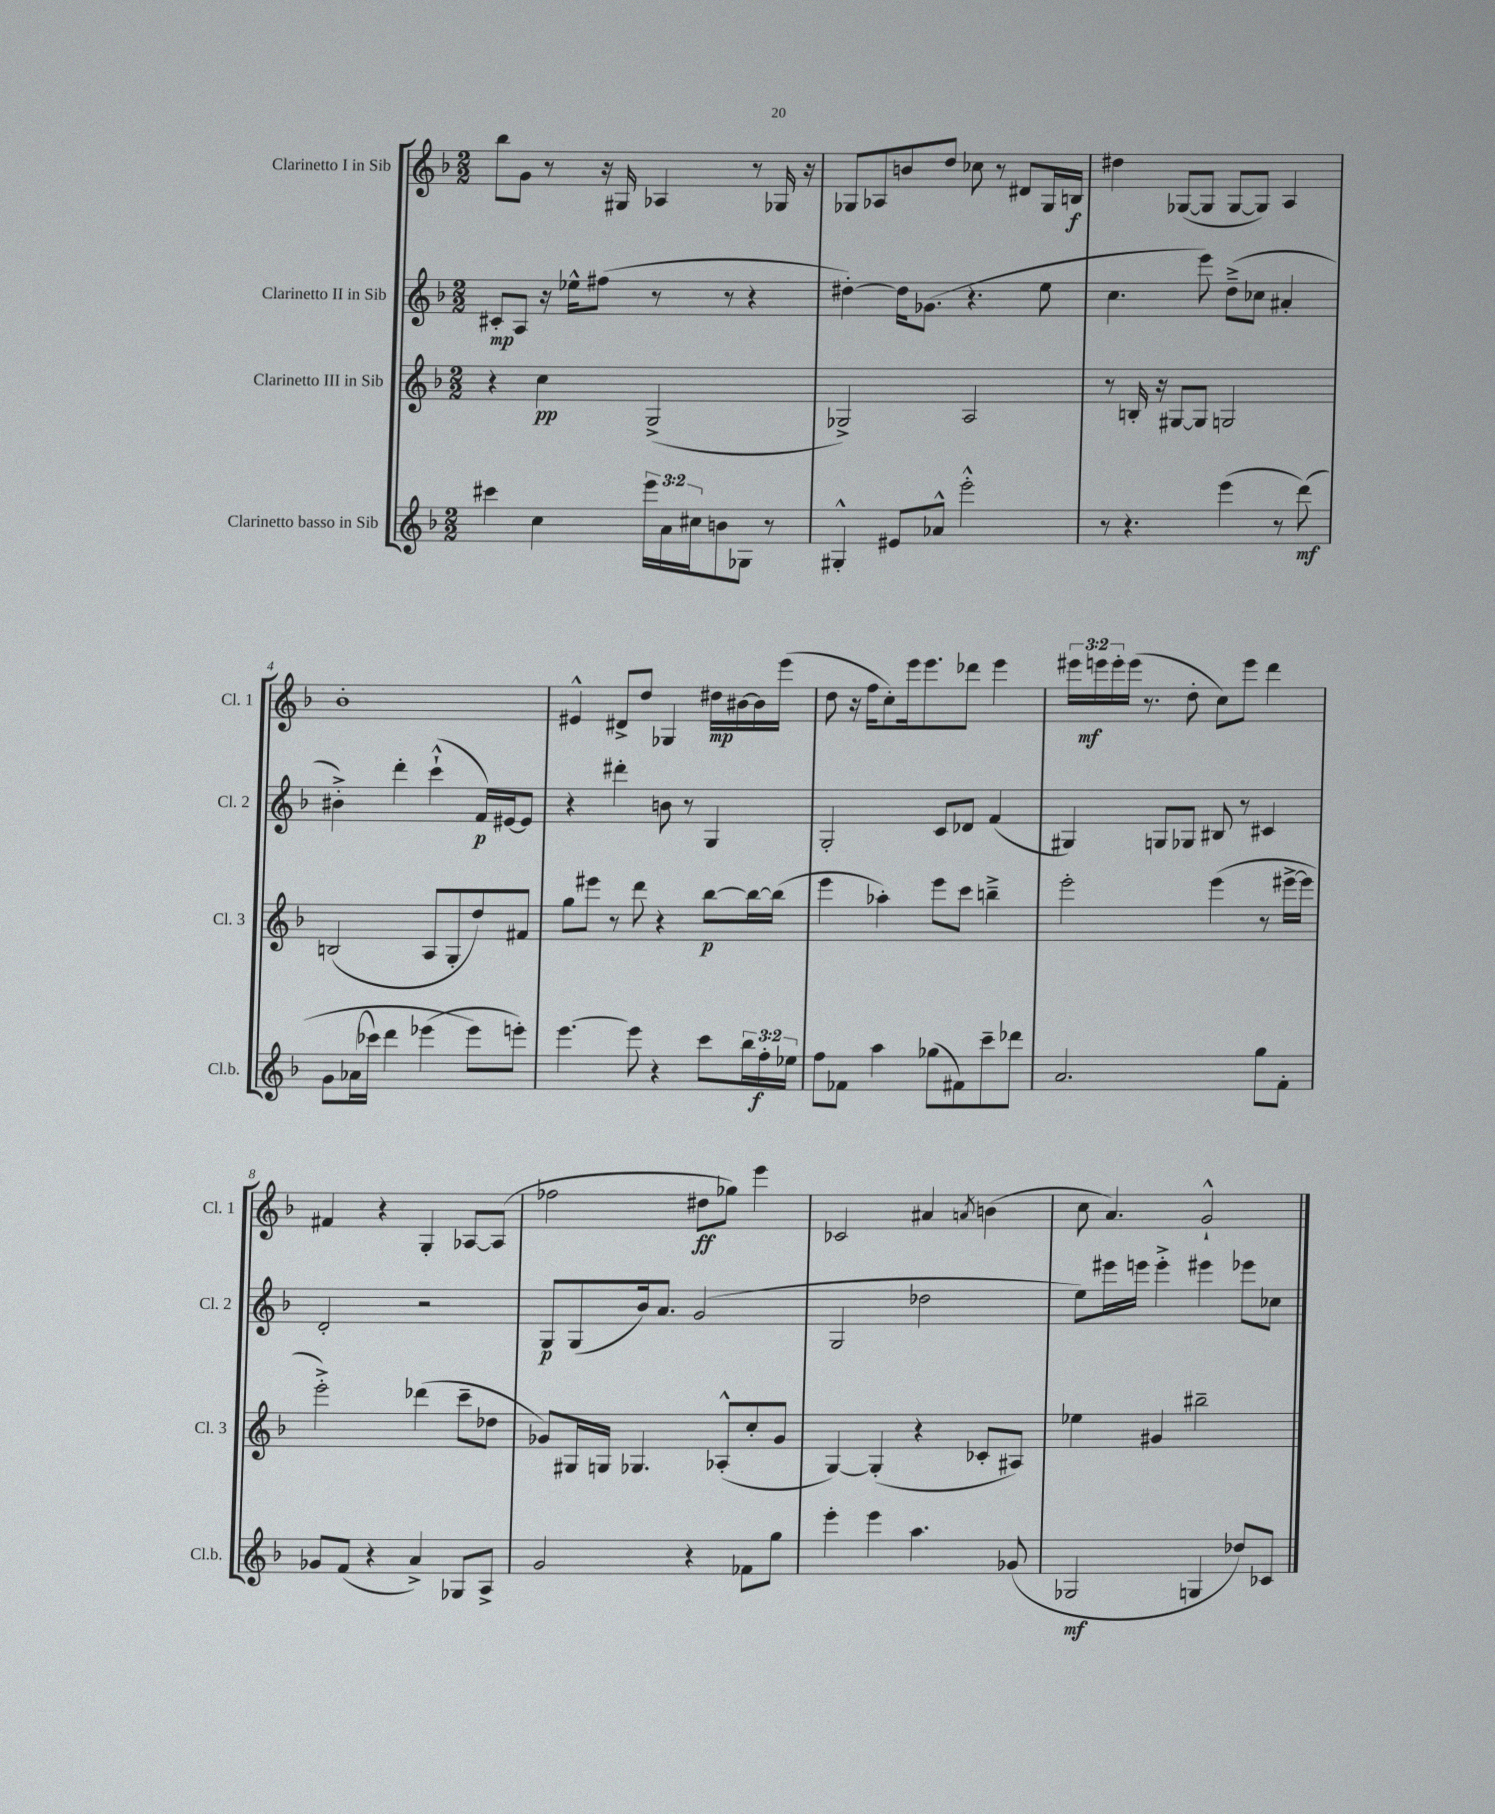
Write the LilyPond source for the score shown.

<<
\new StaffGroup <<
\new Staff = "s0" \with { instrumentName = "Clarinetto I in Sib" shortInstrumentName = "Cl. 1" } {
    \clef treble \key f \major \numericTimeSignature \time 2/2 \override Staff.TupletNumber.text = #tuplet-number::calc-fraction-text
    bes''8 g'8 r8 r16 gis16 aes4 r8 ges16 r16 |
    ges8 aes8 b'8 d''8 ces''8 r8 dis'8 ges16 b16\f |
    dis''4 ges8~( ges8 ges8~ ges8) a4 |
    bes'1-. |
    eis'4-^ dis'8-> d''8 ges4 dis''16\mp bis'16~ bis'16 e'''16( |
    d''8 r16 f''16 c''8-.) e'''16 e'''8. des'''8 e'''4 |
    \tuplet 3/2 { eis'''16 e'''16\mf e'''16-. } e'''16( r8. d''8-. c''8) e'''8 d'''4 |
    fis'4 r4 g4-. aes8~ aes8( |
    fes''2 dis''8\ff ges''8) e'''4 |
    ces'2 ais'4 \acciaccatura { a'8 } b'4( |
    c''8 a'4.) g'2-!-^ \bar "|." |
}
\new Staff = "s1" \with { instrumentName = "Clarinetto II in Sib" shortInstrumentName = "Cl. 2" } {
    \clef treble \key f \major \numericTimeSignature \time 2/2
    cis'8-.\mp a8 r16 ees''16-^ fis''8( r8 r8 r4 |
    dis''4~-.) dis''16 ges'8.( r4. e''8 |
    c''4. e'''8) d''8--->( ces''8 ais'4-. |
    bis'4-.->) d'''4-. c'''4-!-^( f'16\p) eis'16~ eis'8 |
    r4 dis'''4-. b'8 r8 g4 |
    g2-. c'8 des'8 f'4( |
    gis4) g8 ges8 bis8 r8 cis'4 |
    d'2-. r2 |
    g8\p g8( bes'16) a'8. g'2( |
    g2 des''2 |
    e''8) eis'''16 e'''16 e'''4-.-> eis'''4 ees'''8 ces''8 \bar "|." |
}
\new Staff = "s2" \with { instrumentName = "Clarinetto III in Sib" shortInstrumentName = "Cl. 3" } {
    \clef treble \key f \major \numericTimeSignature \time 2/2
    r4 c''4\pp g2->( |
    ges2->) a2 |
    r8 b16-. r16 gis8~ gis8 g2 |
    b2( a8 g8-. d''8) fis'8 |
    g''8 eis'''8 r8 d'''8 r4 bes''8~\p bes''16~ bes''16( |
    e'''4 aes''4-.) e'''8 c'''8 b''4---> |
    e'''2-. e'''4( r8 eis'''16~-> eis'''16 |
    e'''2-.->) des'''4( c'''8-- des''8 |
    ges'8) gis16 g16 ges4. aes8-.-^( c''8-. ges'8 |
    g4~) g4-.( r4 ces'8-. ais8) |
    ees''4 gis'4 bis''2-- \bar "|." |
}
\new Staff = "s3" \with { instrumentName = "Clarinetto basso in Sib" shortInstrumentName = "Cl.b." } {
    \clef treble \key f \major \numericTimeSignature \time 2/2 \override Staff.TupletNumber.text = #tuplet-number::calc-fraction-text
    cis'''4 c''4 \tuplet 3/2 { e'''16 a'16 cis''16 } b'8 ges8 r8 |
    gis4-.-^ eis'8 aes'8-^ e'''2-.-^ |
    r8 r4. e'''4( r8 d'''8\mf)\( |
    g'8 aes'16( ces'''16) d'''4 ees'''4( ees'''8\) e'''8-.) |
    e'''4.~ e'''8 r4 c'''8 \tuplet 3/2 { bes''16 f''16-.\f ees''16 } |
    f''8 fes'8 a''4 ges''8( fis'8) c'''8-- des'''8 |
    a'2. g''8 f'8-. |
    ges'8 f'8( r4 a'4->) ges8 a8-> |
    g'2 r4 fes'8 g''8 |
    e'''4-. e'''4 a''4. ges'8( |
    ges2\mf g4 des''8) ces'8 \bar "|." |
}
>>
>>
